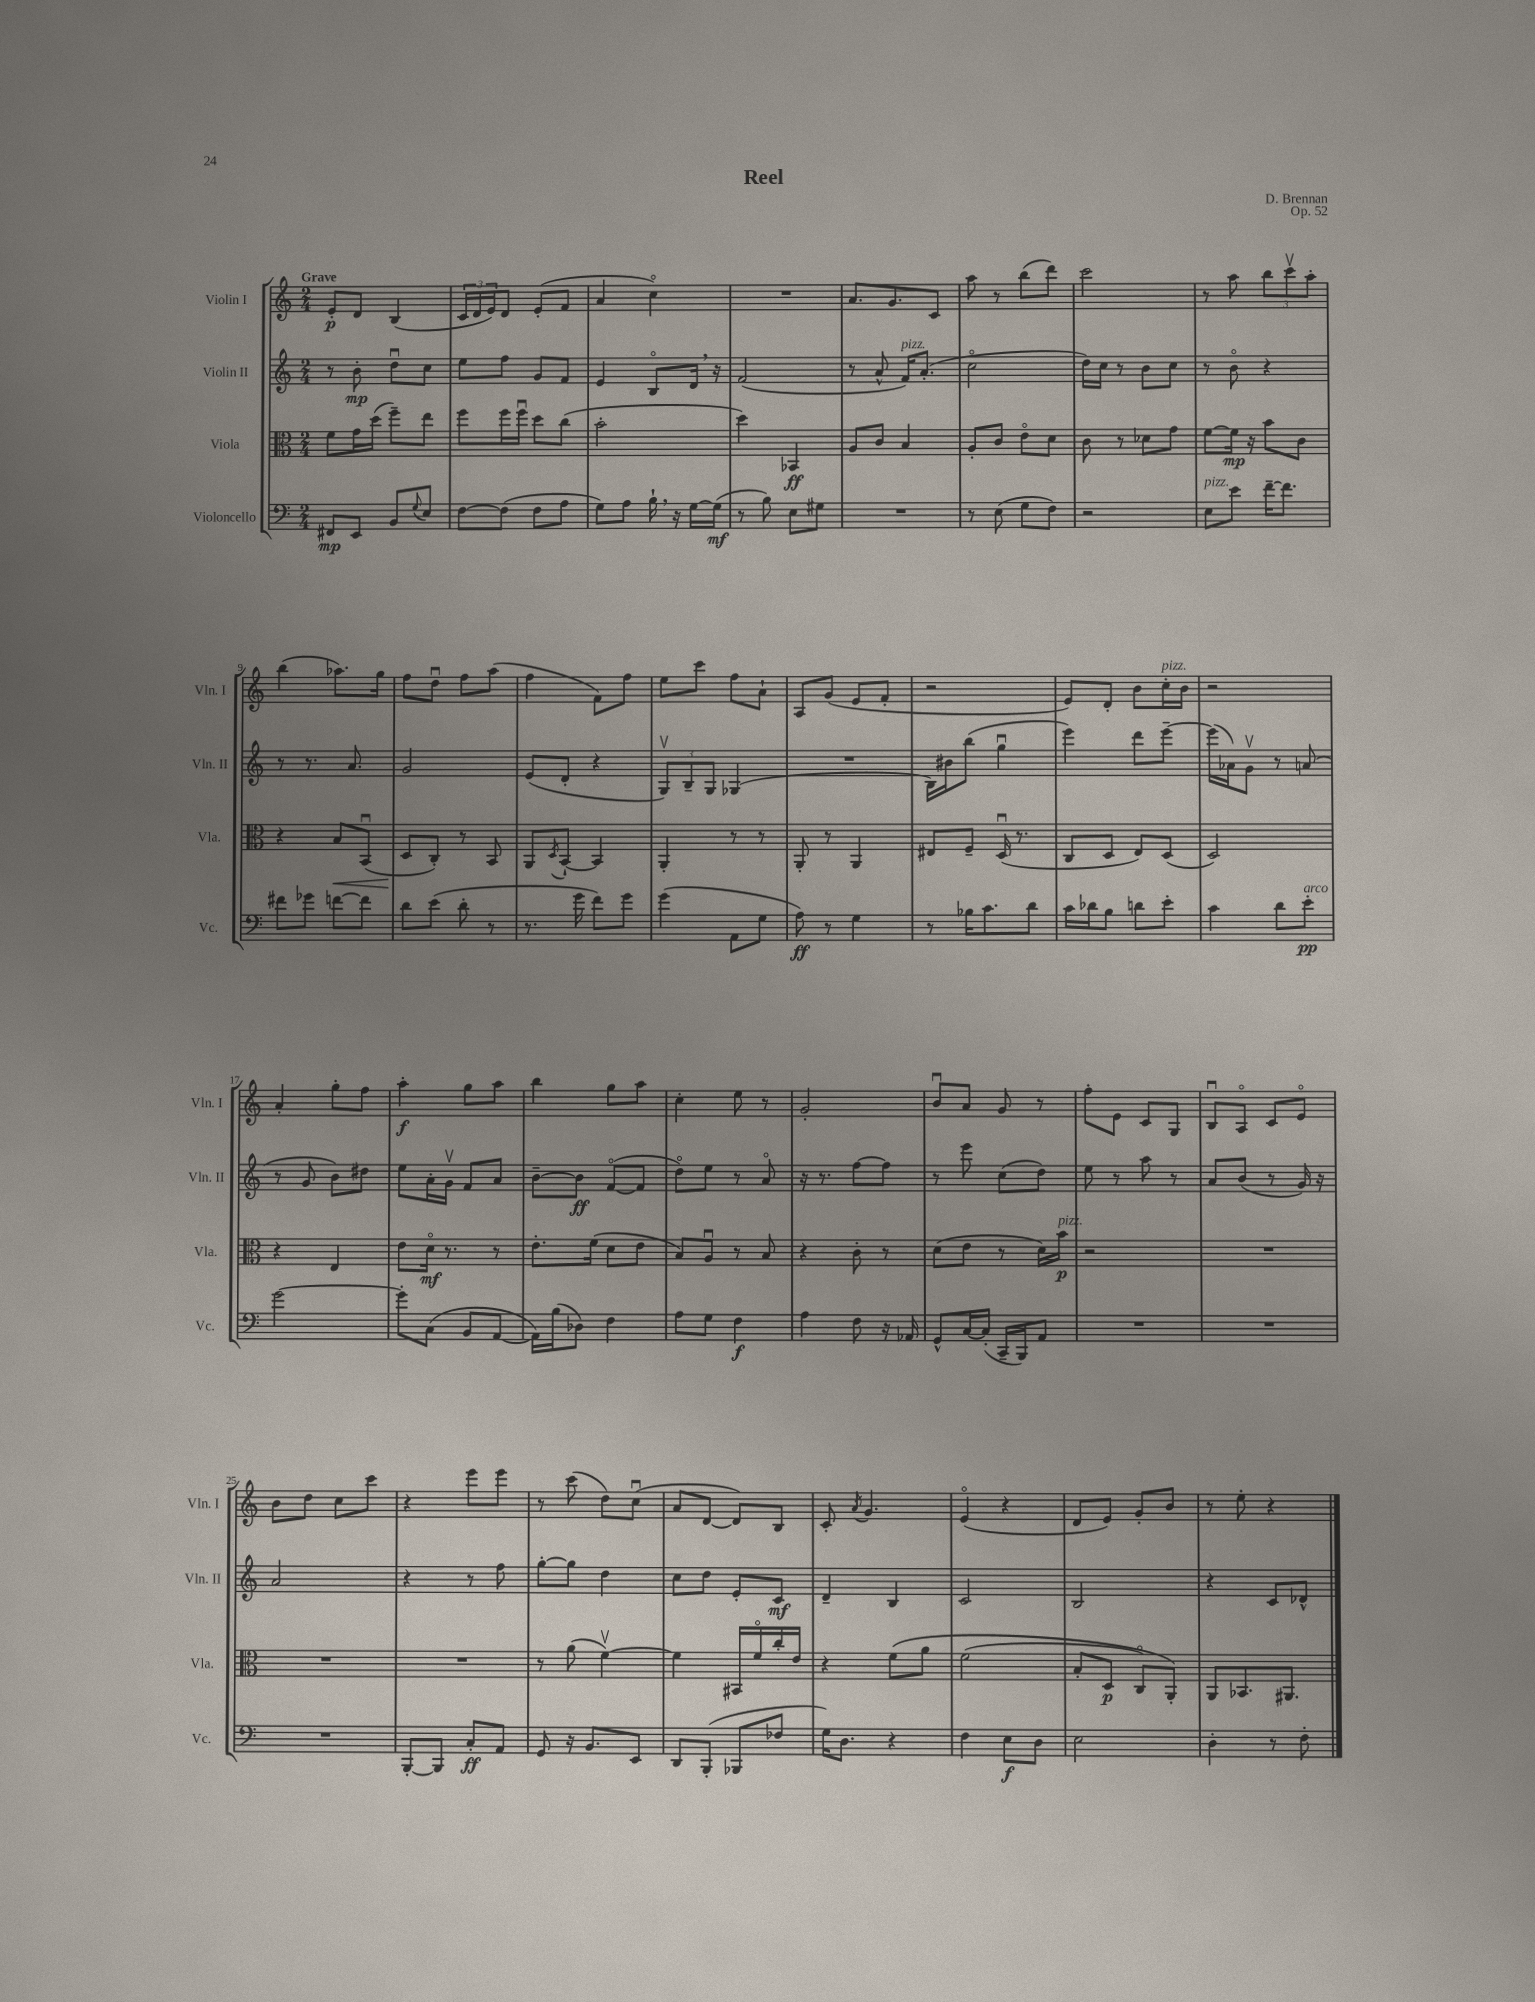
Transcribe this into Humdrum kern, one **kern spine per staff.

**kern	**kern	**kern	**kern
*staff4	*staff3	*staff2	*staff1
*clefF4	*clefC3	*clefG2	*clefG2
*k[]	*k[]	*k[]	*k[]
*M2/4	*M2/4	*M2/4	*M2/4
8FF#	8f	8r	8e'
8EE	16g	8b'	8d
.	(16dd	.	.
8BB	8ff~)	8ddu	(4B
8qqG	.	.	.
8E	8ee	8cc	.
=	=	=	=
[8F	8ff	8ee	24c
.	.	.	24d
.	.	.	24e)
(8F]	16ff	8ff	8d
.	16ffu	.	.
8F	8dd	8g	(8e'
8A	(8cc	8f	8f
=	=	=	=
8G)	2b'	4e	4a
8A	.	.	.
16B`	.	8Bo	4cco)
16r	.	.	.
[16G	.	16d	.
(16G]	.	16r	.
=	=	=	=
8r	4dd)	(2f	2r
8B)	.	.	.
8E	4BB-	.	.
8G#	.	.	.
=	=	=	=
2r	8A	8r	8.a
.	8c	8a^^	.
.	.	.	8.g
.	4B	16f)	.
.	.	(8.a'	.
.	.	.	8c
=	=	=	=
8r	8A'	2cco	8aa
(8E	8c	.	8r
8G	8eo	.	(8bb
8F)	8d	.	8ddd)
=	=	=	=
2r	8c	16dd)	2ccc
.	.	16cc	.
.	8r	8r	.
.	8d-	8b	.
.	8g	8cc	.
=	=	=	=
8E	[8f	8r	8r
8e	16f]	8bo	8aa
.	16r	.	.
[16f~	8b	4r	12bb
8.f]	.	.	.
.	.	.	12cccv
.	8c	.	.
.	.	.	12aa'
=	=	=	=
8f#	4r	8r	(4bb
8g-	.	8.r	.
[8f	8B	.	8.aa-)
.	.	8.a	.
8f]	(8BBu	.	.
.	.	.	16gg
=	=	=	=
8d	8D	2g	8ff
(8e	8C')	.	8ddu
8d'	8r	.	8ff
8r	8BB	.	(8aa
=	=	=	=
8.r	8AA	(8e	4ff
.	8qD	.	.
.	[8BB`	8d'	.
16g	.	.	.
8f)	4BB]	4r	8f)
8g	.	.	8ff
=	=	=	=
(4g	4AA'	12Gv)	8ee
.	.	12B~	.
.	.	.	8ccc
.	.	12G	.
8AA	8r	(4G-	8ff
8G	8r	.	8a`
=	=	=	=
8A)	8AA'	2r	8A
8r	8r	.	(8g
4G	4AA	.	8e
.	.	.	8f'
=	=	=	=
8r	8E#	16B)	2r
.	.	16b#	.
16B-	8F~	(8bb	.
8.c	.	.	.
.	(16Du	4ggu	.
.	8.r	.	.
8d	.	.	.
=	=	=	=
16c	8C	4eee)	8e)
16d-	.	.	.
8B	8D	.	8d'
8d	8E)	8ddd	8b
8e'	(8D	[8eee~	16cc'
.	.	.	16b
=	=	=	=
4c	2D)	(16eee]	2r
.	.	16a-)	.
.	.	8gv	.
8d	.	8r	.
8e'	.	(8a	.
=	=	=	=
[2g	4r	8r	4a'
.	.	8g	.
.	4E	8b)	8gg'
.	.	8dd#	8ff
=	=	=	=
8g']	8e	8ee	4aa'
(8C	16do	16a'	.
.	8.r	16gv	.
8BB	.	8f	8gg
[8AA	8r	8a	8aa
=	=	=	=
16AA])	8.e'	[8b~	4bb
(16B	.	.	.
8D-)	.	8b]	.
.	(16f	.	.
4F	8d	([8fo	8gg
.	8e	8f]	8aa
=	=	=	=
8A	8B)	8ddo)	4cc'
8G	8Au	8ee	.
4F	8r	8r	8ee
.	8B	8ao	8r
=	=	=	=
4A	4r	16r	2g'
.	.	8.r	.
8F	8c'	[8ff	.
16r	8r	8ff]	.
16AA-	.	.	.
=	=	=	=
8GG^^	(8d	8r	8bu
[16C	8e	8eee	8a
(16C']	.	.	.
16CC~	8r	(8cc	8g
16BBB)	.	.	.
8AA	16d)	8dd)	8r
.	16b	.	.
=	=	=	=
2r	2r	8ee	8ff'
.	.	8r	8e
.	.	8aa	8c
.	.	8r	8G
=	=	=	=
2r	2r	8a	8Bu
.	.	(8b	8Ao
.	.	8r	8c
.	.	16g)	8eo
.	.	16r	.
=	=	=	=
2r	2r	2a	8b
.	.	.	8dd
.	.	.	8cc
.	.	.	8ccc
=	=	=	=
[8BBB'	2r	4r	4r
8BBB]	.	.	.
8C'	.	8r	8eee
8AA	.	8ff	8eee
=	=	=	=
8GG	8r	[8gg'	8r
16r	(8a	8gg]	(8ccc
8.BB	.	.	.
.	[4fv)	4dd	8dd)
8EE	.	.	(8ccu
=	=	=	=
8DD	4f]	8cc	8a
(8BBB'	.	8dd	[8d
8BBB-	16BB#	8e'	8d])
.	16fo	.	.
8F-	16cc'	8c	8B
.	16e	.	.
=	=	=	=
16G)	4r	4d~	8c'
8.D	.	.	.
.	.	.	8qa
.	.	.	4.g
4r	&(8f	4B	.
.	8a	.	.
=	=	=	=
4F	(2f	2c	(4eo
8E	.	.	4r
8D	.	.	.
=	=	=	=
2E	8B'	2B	8d
.	8D	.	8e)
.	8Co)	.	8g'
.	8AA'&)	.	8b
=	=	=	=
4D'	8AA	4r	8r
.	8.BB-	.	8ee'
8r	.	8c	4r
.	8.AA#	.	.
8F'	.	8d-^^	.
==	==	==	==
*-	*-	*-	*-
